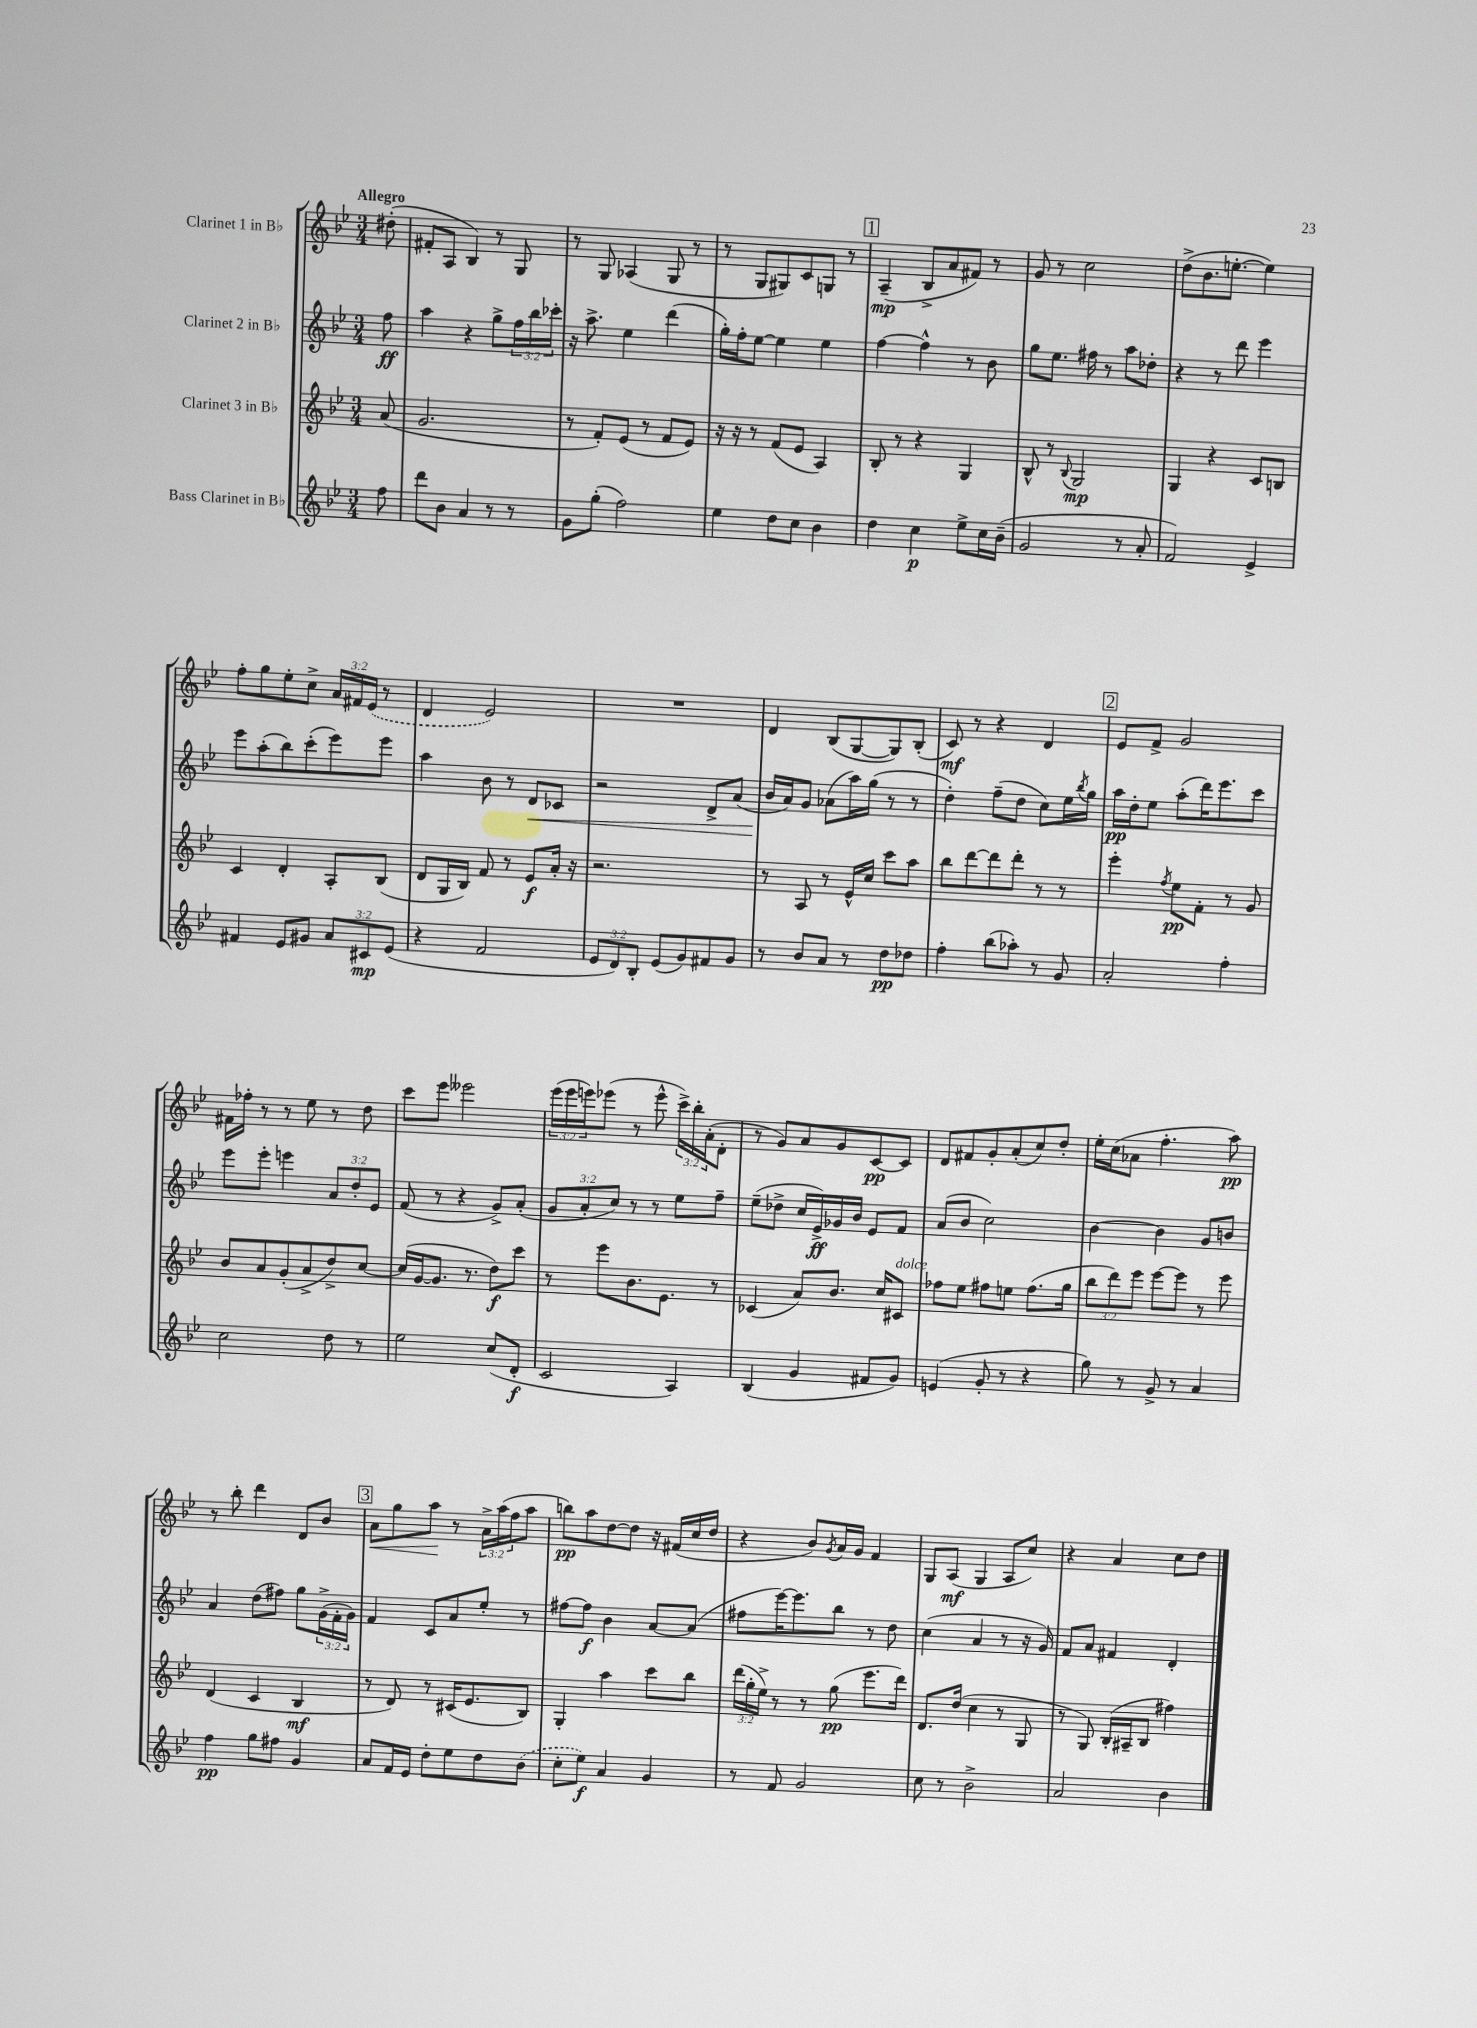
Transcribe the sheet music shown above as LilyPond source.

<<
\new StaffGroup <<
\new Staff = "s0" \with { instrumentName = "Clarinet 1 in Bb" } {
    \clef treble \key bes \major \numericTimeSignature \time 3/4 \override Staff.TupletNumber.text = #tuplet-number::calc-fraction-text \partial 8 \tempo "Allegro"
    dis''8-.( |
    fis'8-. a8 bes4) r8 g8 |
    r8 g8 aes4( g8 r8 |
    r8 g8 gis8) c'8 g8 r8 |
    \mark \markup { \box "1" } a4--\mp( bes8-> a'8 fis'8) r8 |
    g'8 r8 c''2 |
    d''8->( bes'8. e''8.~-. e''4) |
    f''8-. g''8 ees''8-. c''8-> \tuplet 3/2 { a'16 fis'16 \once \slurDashed ees'16( } r8 |
    d'4 ees'2) |
    R2. |
    d'4 bes8( g8~ g8) bes8-.( |
    c'8\mf) r8 r4 d'4 |
    \mark \markup { \box "2" } ees'8 f'8-> g'2 |
    fis'16 fes''16-. r8 r8 ees''8 r8 d''8 |
    c'''8 ees'''8 eeses'''2 |
    \tuplet 3/2 { ees'''16( ees'''16 e'''16) } ees'''8( r8 ees'''8-^ \tuplet 3/2 { c'''16->) bes''16-. a'16-.( } d'8-. |
    r8 g'8) a'8 g'8 c'8~\pp c'8 |
    d'8 fis'8 g'8-. a'8-.( c''8) d''8-. |
    ees''16-. c''16( aes'8 f''4.-. a''8\pp) |
    r8 bes''8-. d'''4 d'8 bes'8 |
    \mark \markup { \box "3" } a'8\< g''8 a''8\! r8 \tuplet 3/2 { a'16-> a''16( f''16 } a''8 |
    b''8\pp) a''8 d''8~ d''8 r16 fis'16( c''16 d''16 |
    r4 bes'8) \acciaccatura { g'8 } a'16 g'16 f'4 |
    g8 a8\mf( g4 a8 c''8) |
    r4 a'4 c''8 d''8 \bar "|." |
}
\new Staff = "s1" \with { instrumentName = "Clarinet 2 in Bb" } {
    \clef treble \key bes \major \numericTimeSignature \time 3/4 \override Staff.TupletNumber.text = #tuplet-number::calc-fraction-text \partial 8
    f''8\ff |
    a''4 r4 g''8-> \tuplet 3/2 { f''16 bes''16 ces'''16-. } |
    r16 a''8.-> ees''4 d'''4( |
    g''16-.) f''16-. ees''8~ ees''4 ees''4 |
    \mark \markup { \box "1" } f''4~ f''4-^ r8 bes'8 |
    g''8 ees''8. fis''16 r8 a''8 des''8-. |
    r4 r8 d'''8 ees'''4 |
    ees'''8 a''8-.( bes''8) c'''8-.( ees'''8) ees'''8 |
    a''4 bes'8 r8 d'8\< ces'8 |
    r2 d'8-> a'8( |
    bes'16\! a'16) g'8 aes'8( a''16) g''16( r8 r8 |
    d''4-.) f''8--( d''8 c''8) ees''16 \acciaccatura { bes''8 } g''16 |
    \mark \markup { \box "2" } a''16\pp d''16-. ees''8 a''8-.( d'''16) ees'''8. c'''8 |
    ees'''8 ees'''8-. e'''4 \tuplet 3/2 { a'8 d''8-. ees'8 } |
    f'8( r8 r4 g'8->) a'8-.( |
    \tuplet 3/2 { g'8 a'8-. c''8) } r8 r8 ees''8 f''8-- |
    ees''8--( des''8-> c''16 ees'16->\ff) ges'16 bes'16 ees'8 f'8 |
    a'8( bes'8 c''2) |
    bes'4~ bes'4 g'8 b'8 |
    a'4 d''8( fis''8) g''8 \tuplet 3/2 { g'16->( f'16-. g'16) } |
    \mark \markup { \box "3" } f'4 c'8 a'8 ees''8-. r8 |
    fis''8~ fis''8\f bes'4 a'8~ a'8( |
    fis''8 ees'''16~) ees'''8. bes''8 r8 d''8 |
    c''4( a'4 r8 r16 g'16) |
    f'8 a'8 fis'4 d'4-. \bar "|." |
}
\new Staff = "s2" \with { instrumentName = "Clarinet 3 in Bb" } {
    \clef treble \key bes \major \numericTimeSignature \time 3/4 \override Staff.TupletNumber.text = #tuplet-number::calc-fraction-text \partial 8
    a'8( |
    g'2. |
    r8 f'8-.) ees'8( r8 f'8 ees'8) |
    r16 r16 r8 f'8( ees'8 a4) |
    \mark \markup { \box "1" } bes8-. r8 r4 g4 |
    bes8-^ r8 \appoggiatura { bes8 } g2\mp |
    g4 r4 c'8 b8 |
    c'4 d'4-. a8-. bes8( |
    d'8 g16 bes16) f'8 r8 ees'8\f a'16-. r16 |
    r2. |
    r8 a8 r8 ees'16-^ c''16 c'''8 a''8 |
    bes''8 d'''8~ d'''8 d'''8-. r8 r8 |
    \mark \markup { \box "2" } ees'''4-. \acciaccatura { f''8 } ees''8\pp f'8-. r8 g'8 |
    bes'8 a'8 g'8-.( a'8-> d''8->) c''8~ |
    c''16( g'16~ g'8. r8. d''8\f) c'''8 |
    r8 ees'''8 bes'8. ees'8. r8 |
    ces'4( a'8) bes'8. c''16 cis'8^\markup { \italic "dolce" } |
    fes''8 ees''8 fis''8 e''8 fis''8.( g''16 |
    \tuplet 3/2 { bes''8 d'''8) ees'''8 } ees'''8~ ees'''8 r8 ees'''8 |
    d'4( c'4 bes4\mf |
    \mark \markup { \box "3" } r8 d'8) r8 cis'16( ees'8. bes8) |
    g4-. a''4 c'''8 bes''8 |
    \tuplet 3/2 { d'''16( g''16-. ees''16->) } r8 r8 g''8\pp( ees'''8. d'''16) |
    d'8. d''16( c''4 r8 g8 |
    r8 g8) bes16-.( ais16-- bes8 fis''4) \bar "|." |
}
\new Staff = "s3" \with { instrumentName = "Bass Clarinet in Bb" } {
    \clef treble \key bes \major \numericTimeSignature \time 3/4 \override Staff.TupletNumber.text = #tuplet-number::calc-fraction-text \partial 8
    f''8 |
    d'''8 bes'8 a'4 r8 r8 |
    g'8 g''8-.( f''2) |
    ees''4 d''8 c''8 bes'4 |
    \mark \markup { \box "1" } d''4 c''4\p ees''8-> c''16 bes'16--( |
    g'2 r8 a'8-. |
    f'2) ees'4-> |
    fis'4 ees'8 gis'8 \tuplet 3/2 { a'8 cis'8\mp ees'8( } |
    r4 f'2 |
    \tuplet 3/2 { ees'8 d'8) bes8-. } ees'8( g'8) fis'8 g'8 |
    r8 bes'8 a'8 r8 d''8\pp des''8 |
    f''4-. bes''8( aes''8-.) r8 g'8 |
    \mark \markup { \box "2" } a'2-. f''4-. |
    c''2 d''8 r8 |
    ees''2 c''8( d'8-.\f |
    c'2 a4) |
    bes4( g'4 fis'8 g'8) |
    e'4( g'8-. r8 r4 |
    g''8) r8 g'8-> r8 a'4 |
    f''4\pp g''8 fis''8 g'4 |
    \mark \markup { \box "3" } a'8 f'16 ees'16 d''8-. ees''8 d''8 \once \slurDashed bes'8( |
    c''8-. ees''8\f) a'4 g'4 |
    r8 f'8 g'2 |
    c''8 r8 bes'2-> |
    a'2 bes'4 \bar "|." |
}
>>
>>
\layout { \context { \Score \remove "Bar_number_engraver" } }
